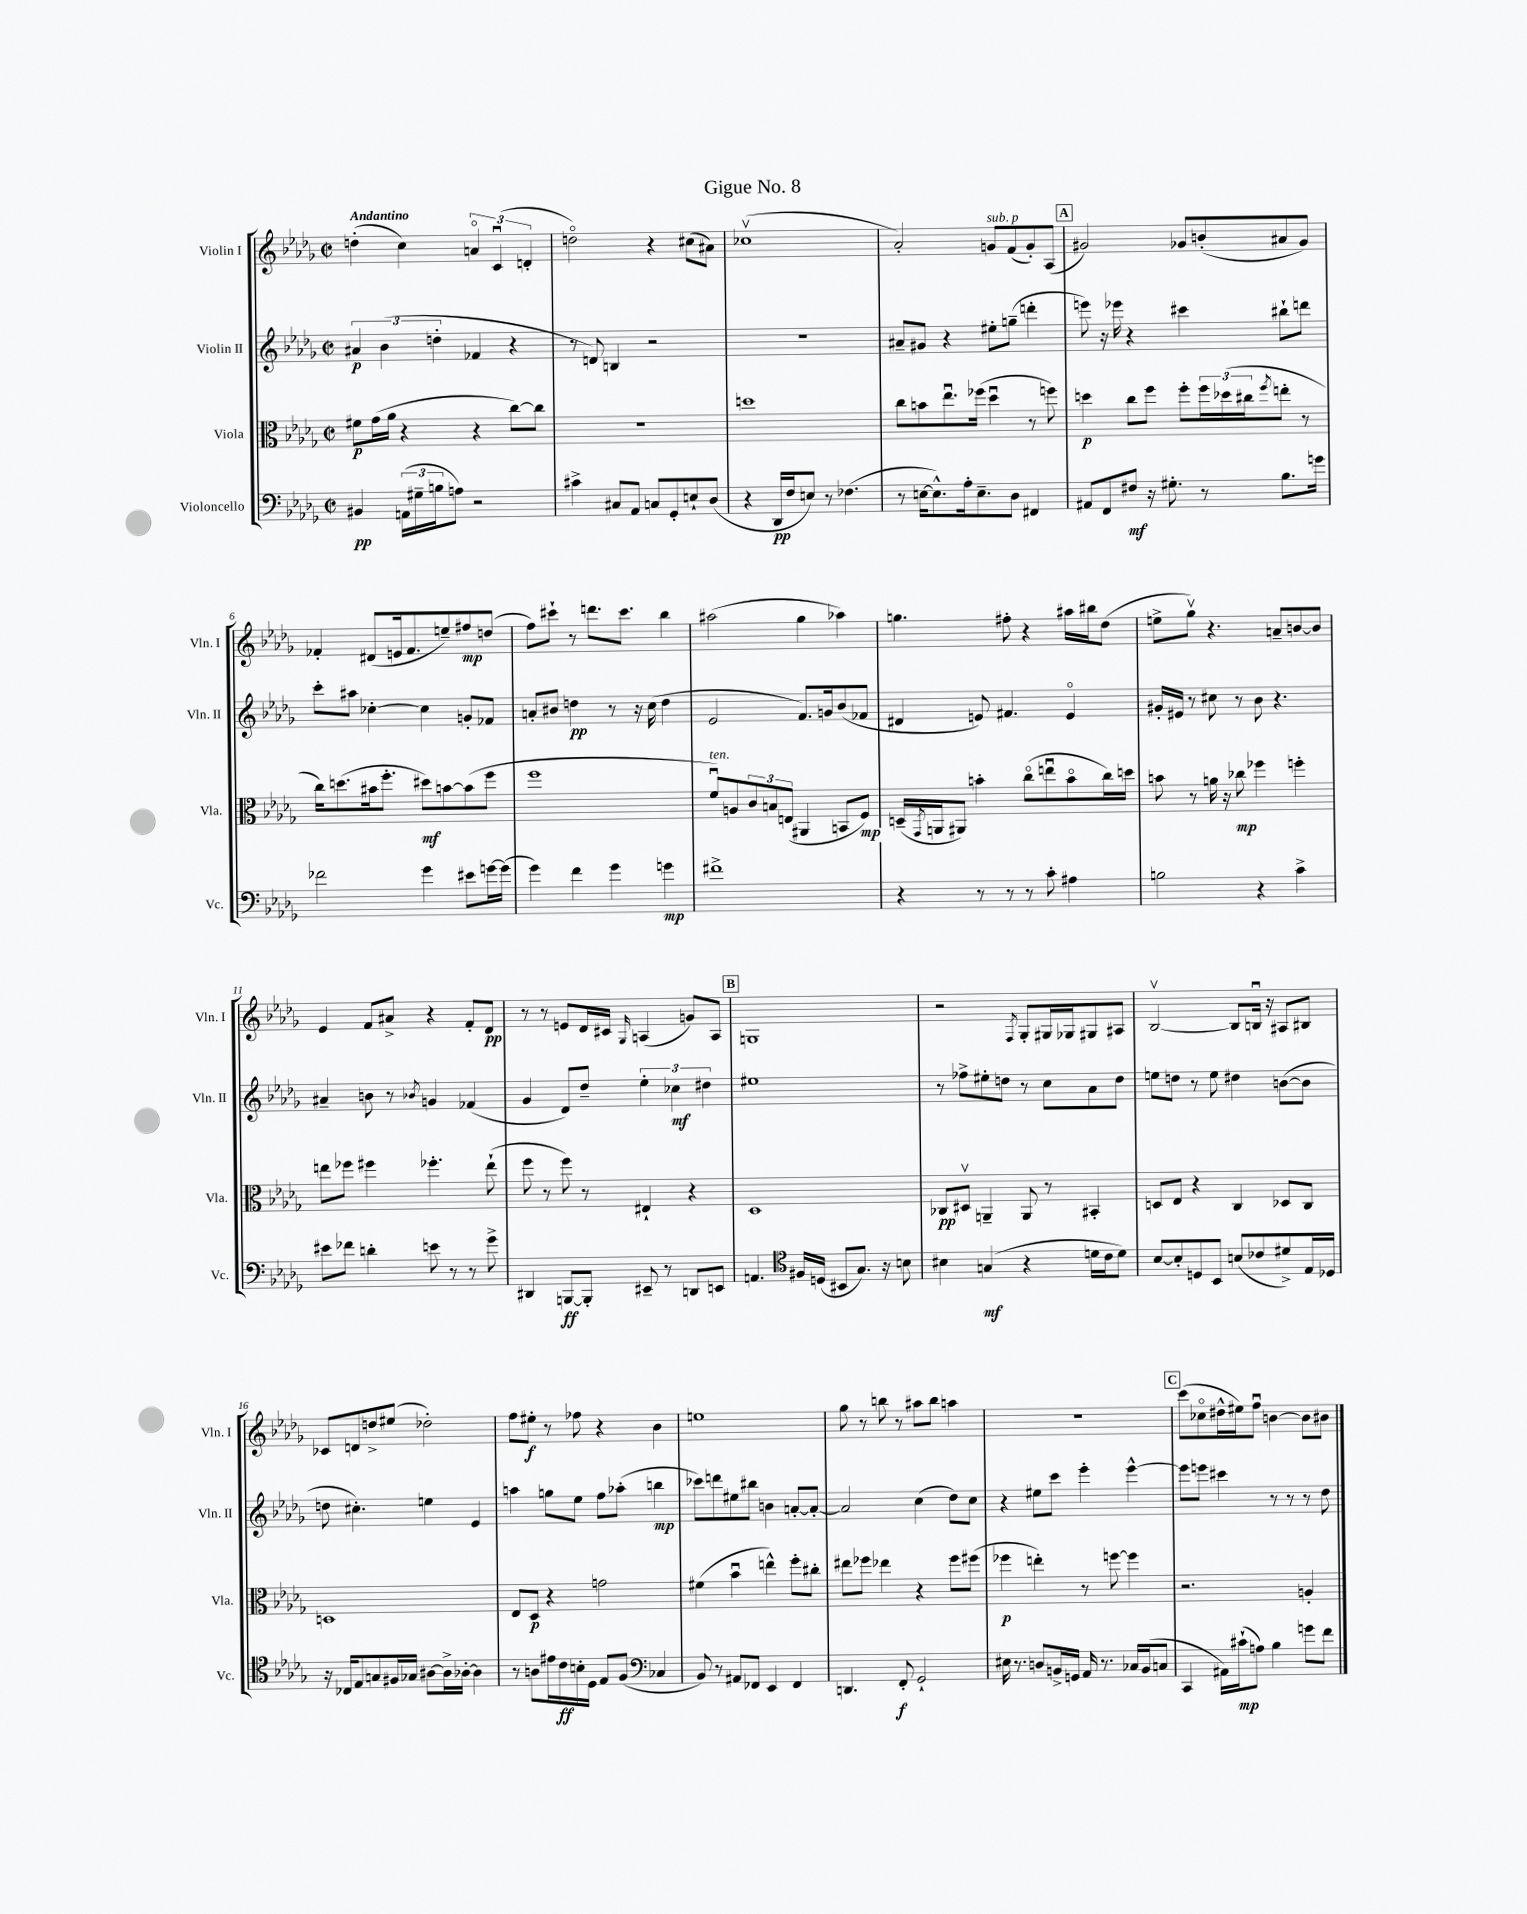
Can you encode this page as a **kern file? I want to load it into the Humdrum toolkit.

**kern	**kern	**kern	**kern
*staff4	*staff3	*staff2	*staff1
*clefF4	*clefC3	*clefG2	*clefG2
*k[b-e-a-d-g-]	*k[b-e-a-d-g-]	*k[b-e-a-d-g-]	*k[b-e-a-d-g-]
*M2/2	*M2/2	*M2/2	*M2/2
*met(c|)	*met(c|)	*met(c|)	*met(c|)
4BB#	8f#	6a#	(4dd'
.	(16g-	.	.
.	.	(6b-	.
.	16a-	.	.
(24AA	4r	.	4cc)
24G#~	.	.	.
24B	.	6dd'	.
8A)	.	.	.
2r	4r	4f-	6ao
.	.	.	(6cu
.	[8cc)	4r	.
.	.	.	6d'
.	8cc]	.	.
=	=	=	=
4c#^	1r	8r	2ddo)
.	.	8d)	.
8C#	.	4B	.
8AA-	.	.	.
8C	.	2r	4r
8GG-'	.	.	.
8E`	.	.	(8cc#
(8D-	.	.	8a#)
=	=	=	=
4r	1dd	1r	(1cc-v
16DD-	.	.	.
16F	.	.	.
8E)	.	.	.
8r	.	.	.
(4.F-	.	.	.
=	=	=	=
8r	8cc	8a#~	2a-')
[16E	8b	8g#	.
8.E^^])	.	.	.
.	8.ee-u	4r	.
16A-'	.	.	.
8.E~	(16ff-	.	.
.	4dd-u	8ee#'	8g
8D-	.	(8gg~	(8f
4FF#	8r	4ddd'	8g')
.	8ff)	.	(8A-
=	=	=	=
8AA#	4dd	8eee)	2g#)
8FF	.	16r	.
.	.	16eee-	.
8F#	8cc	4r	.
16r	8ff	.	.
8.G#'	.	.	.
.	8ff'	4ccc#	8g-
8r	24ff	.	(8b'
.	(24dd-	.	.
.	24cc#	.	.
.	8qff	.	.
8.B-	8ee'	8bb#`	8a#
.	8r	8ddd	8g-)
16g	.	.	.
=	=	=	=
2f-	16cc)	8ccc'	4f-'
.	(8.dd	.	.
.	.	8aa#	.
.	16b#	[4cc-'	(8d#
.	8.ff'	.	.
.	.	.	16e
.	.	.	8.f-
4g-	8dd#)	4cc-]	.
.	[8b	.	8ee~)
8e#	(8b]	8g'	8ff#
[16g	8ff	8f-	(8dd
(16g]	.	.	.
=	=	=	=
4g-)	1ff	8a'	8ff)
.	.	8b#	8ccc#`
4f	.	4dd	8r
.	.	.	8.ddd
4g-	.	8r	.
.	.	.	8.ccc#
.	.	16r	.
.	.	(16cc	.
4g	.	4dd	4bb-
=	=	=	=
1f#^	8fu)	2e-	(2aa#
.	8A	.	.
.	12c	.	.
.	12B	.	.
.	(12E	.	.
.	4AA#	8.f)	4gg-
.	.	16g	.
.	8BB	(8b-	4aa-)
.	8F)	8f-	.
=	=	=	=
4r	(16D~	4d#	4.gg
.	8qGG-	.	.
.	16AA	.	.
.	8AA#)	.	.
8r	4b'	8e)	.
8r	.	4.f#	8ff#'
8r	(8cco	.	4r
8c'	8eeu	.	.
4A#	8bo	4eo	16aa#
.	.	.	16bb#
.	16cc)	.	(8dd-
.	16dd	.	.
=	=	=	=
2B	8b	16g#'	8ee^
.	.	16e#	.
.	8r	8r	8gg-v)
.	16a	8cc#	4.r
.	16r	.	.
.	8cc-	8r	.
4r	4ff-	8b-	.
.	.	4.r	8a~
4c^	4ff'	.	[8b
.	.	.	8b]
=	=	=	=
8e#	8ee	4a#~	4e-
8f-	8ff-	.	.
4d'	4ff#	8b	8f
.	.	8r	8a#^
.	.	8qb-	.
8e	4.ff-'	4g	4r
8r	.	.	.
8r	.	(4f-	8f'
8g-^	(8ee`	.	8d-
=	=	=	=
4DD#	8ff	4g-	8r
.	8r	.	8r
[8BBB	8ff)	8d-)	8e
8BBB']	8r	8dd-~	16d-
.	.	.	16c#
.	.	.	16qqG-
8EE#~	4E#`	6ee-'	(4A
8r	.	.	.
.	.	6cc-	.
8DD	4r	.	8g)
.	.	6dd#	.
8EE	.	.	8A
=	=	=	=
4.AA	1D-	1ee#	1G
*clefC4	*	*	*
16F#	.	.	.
(16D	.	.	.
8BB#	.	.	.
8.G-)	.	.	.
16r	.	.	.
8B	.	.	.
=	=	=	=
4B#	8C-	8r	2r
.	8D#v	8ff-^	.
(4G	4AA~	8ee#'	.
.	.	8dd	.
.	.	.	8qF
4r	8AA	8r	8G-'
.	8r	8cc	16G#
.	.	.	16G-
16d	4BB#'	8a-	8G#
16c	.	.	.
8d)	.	8dd	8A#
=	=	=	=
[8B-	8D	8ee	[2B-v
8B-']	8E-	8dd	.
8D	4r	8r	.
8BB-	.	8ee	.
(8B	4C	4dd#	8B-]
8c-	.	.	16Bu
.	.	.	16r
8d#^)	8D-	([8b	8A#
16E-	8C	8b]	8B#
16D-	.	.	.
=	=	=	=
16r	1D	8dd	8c-
16C-	.	.	.
8E-	.	4.cc#')	8d
8G	.	.	8dd^
16F#	.	.	(8ee#
16G-	.	.	.
[8A#	.	4ee	2dd-')
16A#^]	.	.	.
[16A-'	.	.	.
4A-]	.	4e-	.
=	=	=	=
8r	8E-	4aa	8ff
8A	8D-	.	8ee#'
16e#	4r	8gg	8r
16c	.	.	.
16B'	.	8ee-	8ff-
16D-	.	.	.
8E-	2g	8ff	4r
(8F	.	(8aa-'	.
*clefF4	*	*	*
4C-	.	4bb	4b-
=	=	=	=
8BB-)	(4f#	8ccc-)	1ee
8r	.	8ddd	.
8AA#	4b-u	8ee#	.
8FF-	.	8bb#	.
4EE-	4ee^^)	4b	.
4FF-	8ff'	[8a'	.
.	8cc#'	8a'_	.
=	=	=	=
4.DD	8ee#	2a]	8gg-
.	8ff-	.	8r
.	4ee-	.	8bb
8FF'	.	.	8r
2GG-`	4r	(4cc	8aa#
.	.	.	8bb
.	8ff-	8dd-)	4aa
.	(8ff#	8cc	.
=	=	=	=
16E#	4ff-	4r	1r
8.r	.	.	.
8D	4ee')	8ee#	.
16BB^	.	8ccc	.
16GG	.	.	.
16AA-	8r	4eee-'	.
8.r	.	.	.
.	[8ff	.	.
16C-	4ff]	[4eee-^^	.
(16BB	.	.	.
8C	.	.	.
=	=	=	=
4CC	2.r	8eee-]	(8ccc
.	.	8eee	8cc-o
16AA#)	.	4ccc#	16dd#^^
(16c#`	.	.	16ee#)
8A)	.	.	8ffu
4B-	.	8r	[4b
.	.	8r	.
8g	4A'	8r	8b]
8f	.	8dd-	8b#
==	==	==	==
*-	*-	*-	*-
